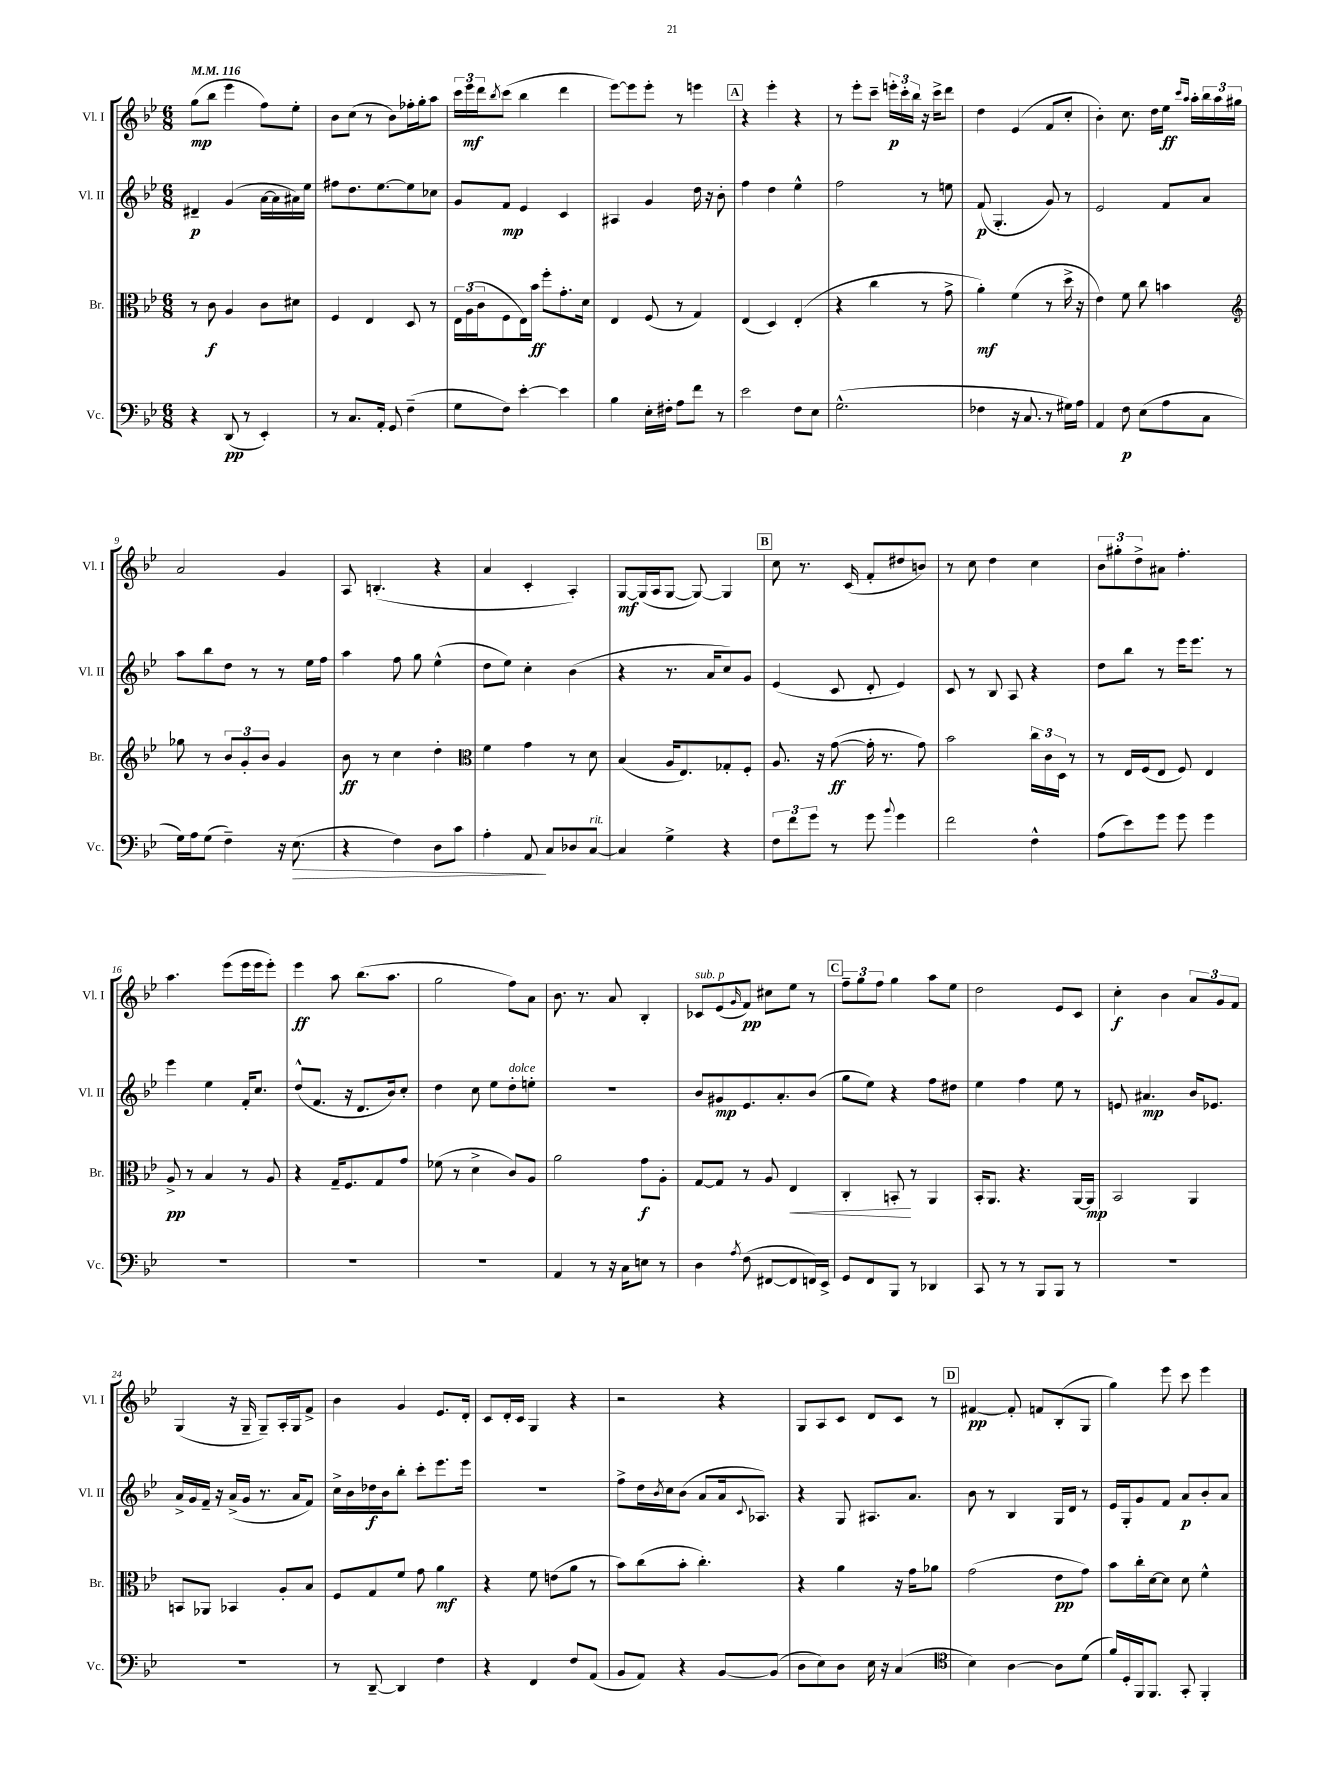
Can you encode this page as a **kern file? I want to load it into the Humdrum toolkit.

**kern	**kern	**kern	**kern
*staff4	*staff3	*staff2	*staff1
*clefF4	*clefC3	*clefG2	*clefG2
*k[b-e-]	*k[b-e-]	*k[b-e-]	*k[b-e-]
*M6/8	*M6/8	*M6/8	*M6/8
*MM116	*MM116	*MM116	*MM116
4r	8r	4d#~/	(8gg\L
.	8c\	.	8bb-\J
(8DD/	4A/	(4g/	4eee-\
8r	.	.	.
4EE-'/)	8c\L	[16a\LL	8ff\L)
.	.	16a\]	.
.	8d#\J	16a#\)	8ee-'\J
.	.	16ee-\JJ	.
=	=	=	=
8r	4F/	8ff#\L	8b-\L
8.C/L	.	8.dd\	(8cc\J
.	4E-/	.	8r
16AA'/Jk	.	[8.ee-\	.
8GG/	.	.	8b-\L)
(4F~\	8D/	8ee-\]	16ff-'\L
.	.	.	16gg'\J
.	8r	8cc-\J	8aa\J
=	=	=	=
8G\L	24E-\LL	8g/L	24ccc\LL
.	(24A\	.	24eee-\
.	24c\J	.	24ddd\J
.	.	.	8qbb-/
8F\J)	8F\	8f/J	(8ccc\J
[4e-'\	16E-\L)	4e-/	4bb-\
.	16b-\JJ	.	.
.	8ff'\L	.	.
4e-\]	8.g'\	4c/	4ddd\
.	16d\Jk	.	.
=	=	=	=
4B-\	4E-/	4A#/	[8eee-\L)
.	.	.	8eee-\]
16E-'\LL	(8F/	4g/	8eee-'\J
16F#'\JJ	.	.	.
8A\L	8r	.	8r
8f\J	4G/)	16dd\	4eee\
.	.	16r	.
8r	.	8b-'\	.
=	=	=	=
2e-\	(4E-/	4ff\	4r
.	4D/)	4dd\	4eee-'\
8F\L	(4E-'/	4ee-^^\	4r
8E-\J	.	.	.
=	=	=	=
(2.G^^\	4r	2ff\	8r
.	.	.	8eee-'\L
.	4cc\	.	8ccc~\J
.	.	.	24eee'\LL
.	.	.	24ccc'\
.	.	.	24bb-\JJ
.	8r	8r	16r
.	.	.	16ccc^\LK
.	8g^\	8ee\	8ddd\J
=	=	=	=
4F-\	4a'\)	(8f/	4dd\
.	.	4.G'/	.
16r	(4f\	.	(4e-/
8.C/	.	.	.
8r	8r	8g/)	8f/L
16G#\LL)	16dd^\	8r	8cc'/J
16A\JJ	16r	.	.
=	=	=	=
4AA/	4e-\)	2e-/	4b-'\)
8F\	8f\	.	8.cc\
(8E-\L	8cc\	.	.
.	.	.	16dd\LL
8A\	4b\	8f/L	16ee-\JJ
.	.	.	16qqccc/LL
.	.	.	16qqaa/JJ
.	.	.	16aa'\LL
8C\J	.	8a/J	24bb-\
.	.	.	24aa\
.	.	.	24gg#\JJ
=	=	=	=
*	*clefG2	*	*
16G\LL)	8gg-\	8aa\L	2a/
16A\J	.	.	.
(8G\J	8r	8bb-\	.
4F~\)	12b-/L	8dd\J	.
.	12g'/	.	.
.	.	8r	.
.	12b-/J	.	.
16r	4g/	8r	4g/
(8.E-\	.	.	.
.	.	16ee-\LL	.
.	.	16ff\JJ	.
=	=	=	=
4r	8b-\	4aa\	8A/
.	8r	.	(4.B'/
4F\)	4cc\	8ff\	.
.	.	8gg\	.
8D\L	4dd'\	(4ee-^^\	4r
8c\J	.	.	.
=	=	=	=
*	*clefC3	*	*
4A'\	4f\	8dd\L	4a/
.	.	8ee-\J)	.
8AA/	4g\	4cc'\	4c'/
8C/L	.	.	.
8D-/	8r	(4b-\	4A'/)
[8C/J	8d\	.	.
=	=	=	=
4C/]	(4B-/	4r	[8G/L
.	.	.	(16G/]L
.	.	.	16A/J
4G^\	16A/LK	8.r	[8G/J
.	8.E-/)	.	.
.	.	.	8G/_)
.	.	16a/LK	.
4r	8G-'/	8cc/)	4G/]
.	8F'/J	8g/J	.
=	=	=	=
12F\L	8.A/	(4e-/	8cc\
12f\	.	.	.
.	.	.	8.r
12g\J	.	.	.
.	16r	.	.
8r	([8g\	8c/	.
.	.	.	(16c/
8g\	16g'\]	8d'/	8f'/L
.	8.r	.	.
8qqb-/	.	.	.
4g\	.	4e-/)	8dd#/
.	8g\)	.	8b/J)
=	=	=	=
2f\	2b-\	8c/	8r
.	.	8r	8cc\
.	.	8B-/	4dd\
.	.	8A/	.
4F^^\	24cc\LL	4r	4cc\
.	24c\	.	.
.	24D\JJ	.	.
.	8r	.	.
=	=	=	=
(8A\L	8r	8dd\L	12b-\L
.	.	.	12gg#'\
8e-\)	16E-/LL	8bb-\J	.
.	.	.	12dd^\
.	(16F/J	.	.
8g\J	8E-/J	8r	8a#\J
8g\	8F/)	16eee-\LK	4.ff'\
.	.	8.eee-\J	.
4g\	4E-/	.	.
.	.	8r	.
=	=	=	=
2.r	8A^/	4eee-\	4.aa\
.	8r	.	.
.	4B-/	4ee-\	.
.	.	.	(8eee-\L
.	8r	16f'/LK	16eee-\L
.	.	8.cc/J	16eee-\J
.	8A/	.	8eee-'\J)
=	=	=	=
2.r	4r	(8dd^^/L	4eee-\
.	.	8.f/J	.
.	16G~/LK	.	8aa\
.	8.F/	16r	.
.	.	8.d/L	(8.bb-\L
.	8G/	.	.
.	.	16b-/k)	8.aa\J
.	8g/J	8cc'/J	.
=	=	=	=
2.r	(8f-\	4dd\	2gg\
.	8r	.	.
.	4d^\	8cc\	.
.	.	8ee-\L	.
.	8c/L)	8dd'\	8ff\L)
.	8A/J	8ee'\J	8a\J
=	=	=	=
4AA/	2a\	2.r	8.b-\
.	.	.	8.r
8r	.	.	.
16r	.	.	8a/
16C\LK	.	.	.
8E\J	8g\L	.	4B-'/
8r	8A'\J	.	.
=	=	=	=
4D\	[8G/L	8b-/L	8c-/L
.	8G/]J	8g#/	(8e-/
8qA/	.	.	16qqg/
(8F\	8r	8.e-/	8f/J)
[8FF#/L	8A/	.	8cc#\L
.	.	8.a'/	.
8FF#/]	4E-/	.	8ee-\J
16FF/L)	.	(8b-/J	8r
16EE-^/JJ	.	.	.
=	=	=	=
8GG/L	4C'/	8gg\L	12ff~\L
.	.	.	12gg\
8FF/	.	8ee-\J)	.
.	.	.	12ff\J
8BBB-/J	8BB'/	4r	4gg\
8r	8r	.	.
4DD-/	4AA/	8ff\L	8aa\L
.	.	8dd#\J	8ee-\J
=	=	=	=
8CC/	16BB-'/LK	4ee-\	2dd\
.	8.AA/J	.	.
8r	.	.	.
8r	4.r	4ff\	.
8BBB-/L	.	.	.
8BBB-/J	.	8ee-\	8e-/L
8r	[16AA/LL	8r	8c/J
.	16AA/]JJ	.	.
=	=	=	=
2.r	2BB-/	8e/	4cc'\
.	.	4.a#/	.
.	.	.	4b-\
.	4AA/	16b-/LK	12a/L
.	.	8.e-/J	.
.	.	.	12g/
.	.	.	12f/J
=	=	=	=
2.r	8BB/L	16a^/LL	(4G/
.	.	16g/	.
.	8AA-/J	16f~/JJ	.
.	.	16r	.
.	4BB-/	(16a^/LL	16r
.	.	16g/JJ	16G~/
.	.	8.r	8G~/L)
.	8A'/L	.	16A'/L
.	.	16a/LK	16G/J
.	8B-/J	8f/J)	8f^/J
=	=	=	=
8r	8F/L	16cc^\LL	4b-\
.	.	16b-\	.
[8DD~/	8G/	16dd-\	.
.	.	16b-\J	.
4DD/]	8f/J	8bb-'\J	4g/
.	8g\	8ccc'\L	.
4F\	4a\	8.eee-\	8.e-/L
.	.	16eee-\Jk	16d'/Jk
=	=	=	=
4r	4r	2.r	8c/L
.	.	.	16d'/L
.	.	.	16c/JJ
4FF/	8f\	.	4G/
.	(8e\L	.	.
8F/L	8a\J	.	4r
(8AA/J	8r	.	.
=	=	=	=
8BB-/L	8b-\L)	8ff^\L	2r
8AA/J)	(8cc\	16dd\L	.
.	.	8qb-/	.
.	.	16cc\J	.
4r	8b-'\J	(8b-\J	.
.	4.cc'\)	8a/L	.
[8BB-/L	.	16a/k	4r
.	.	8qqc/	.
.	.	8.A-/J)	.
(8BB-/]J	.	.	.
=	=	=	=
8D\L	4r	4r	8G/L
8E-\)	.	.	8A/
8D\J	4a\	8G/	8c/J
16E-\	.	8.A#/L	8d/L
16r	.	.	.
(4C/	16r	.	8c/J
.	16g\LK	8.a/J	.
.	8a-\J	.	8r
=	=	=	=
*clefC4	*	*	*
4B-\)	(2g\	8b-\	[4f#/
.	.	8r	.
[4A\	.	4B-/	8f#'/]
.	.	.	8f/L
8A\]L	8e-\L	16G/LL	(8B-'/
.	.	16d/JJ	.
(8d\J	8g\J)	8r	8G/J
=	=	=	=
16f/LL)	8b-\L	16e-/LL	4gg\)
16D'/	.	16G'/J	.
16FF/J	16cc'\L	8g/	.
8.FF/J	[16d\J	.	.
.	8d\]J	8f/J	8eee-\
8GG'/	8d\	8a/L	8ccc\
4FF'/	4f^^\	8b-'/	4eee-\
.	.	8a/J	.
==	==	==	==
*-	*-	*-	*-
